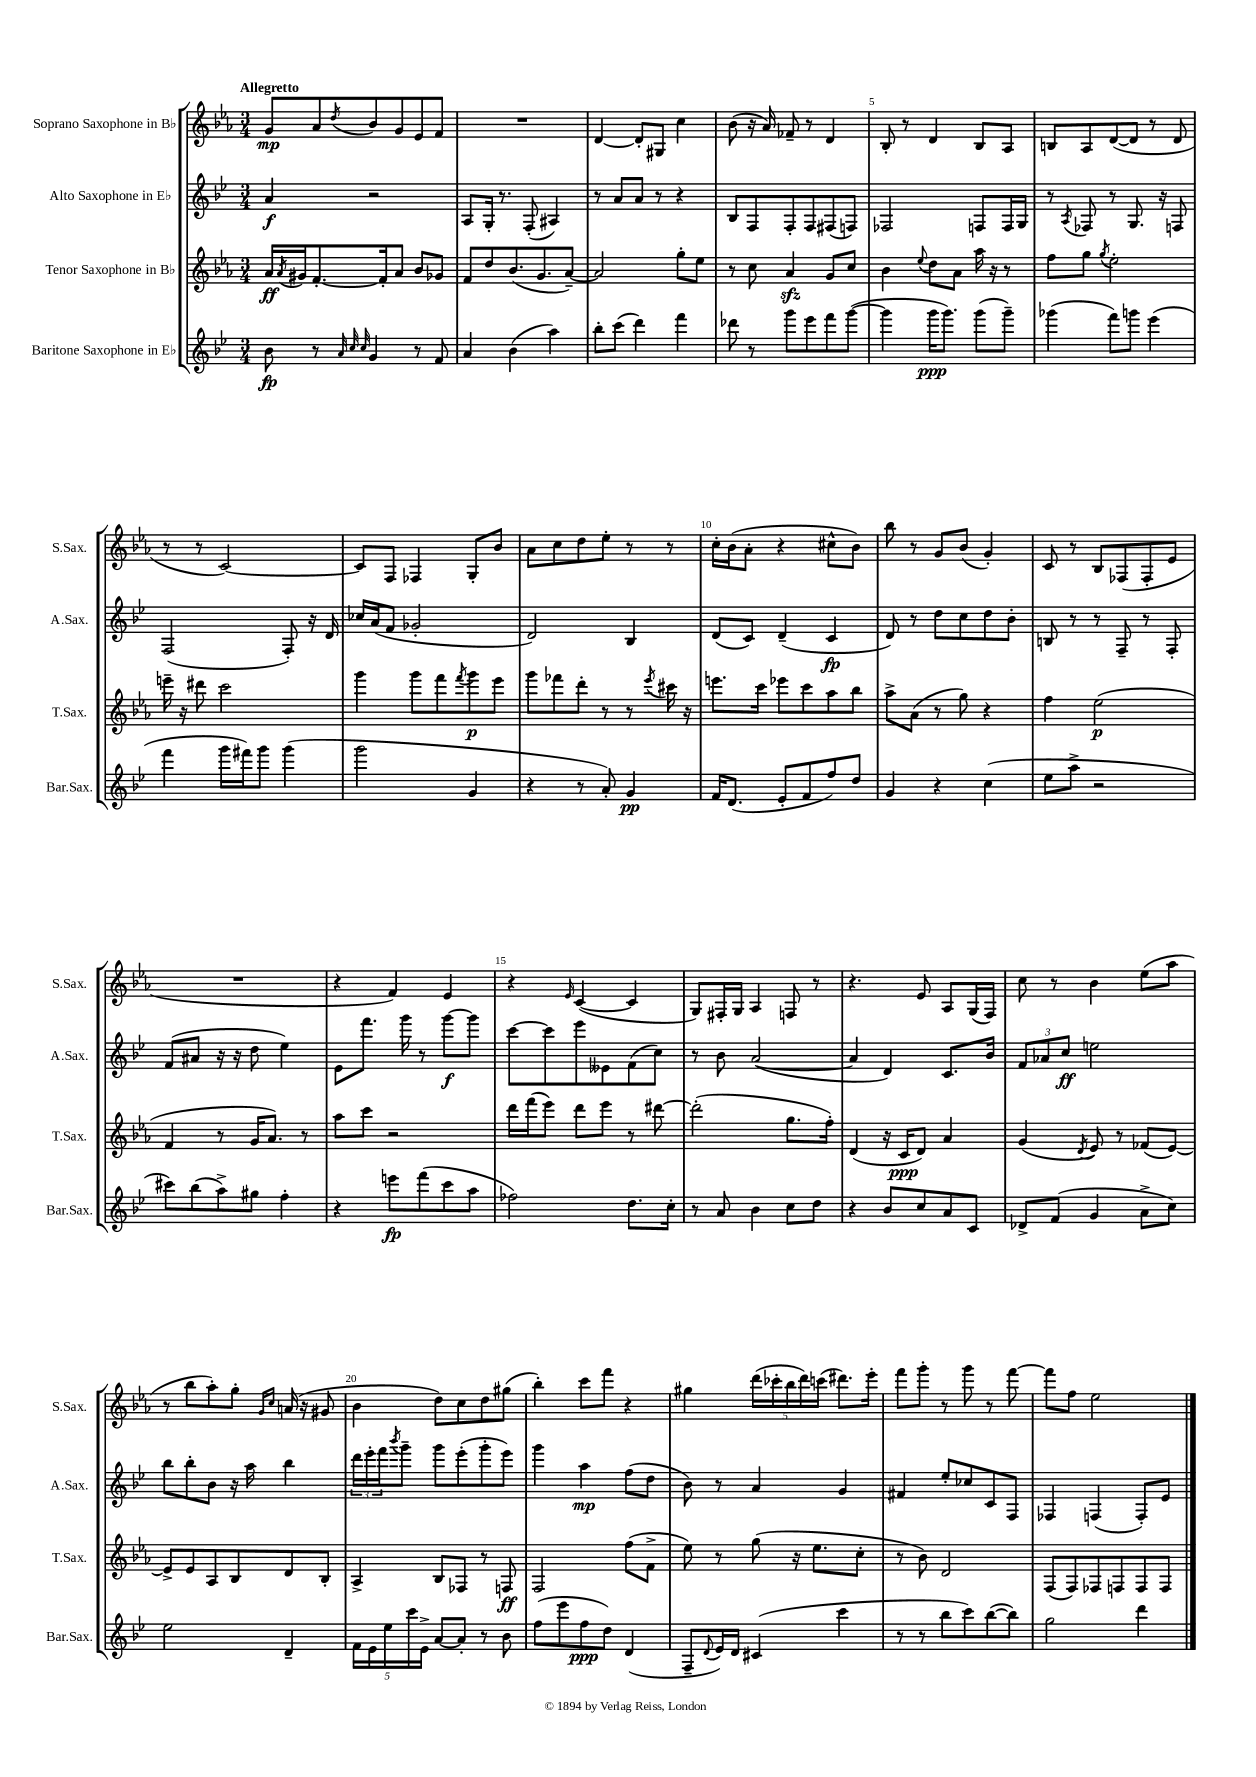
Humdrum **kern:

**kern	**kern	**kern	**kern
*staff4	*staff3	*staff2	*staff1
*clefG2	*clefG2	*clefG2	*clefG2
*k[b-e-]	*k[b-e-a-]	*k[b-e-]	*k[b-e-a-]
*M3/4	*M3/4	*M3/4	*M3/4
8b-\	16a-/LL	4a/	8g/L
.	8qa-/	.	.
.	16g#/J	.	.
8r	[8.f'/	.	8a-/
32qqa/	.	.	.
32qqcc/	.	.	.
32qqcc/	.	.	8qdd/
4g/	.	2r	8b-/
.	16f'/]k	.	.
.	8a-/J	.	8g/
8r	8b-/L	.	8e-/
8f/	8g-/J	.	8f/J
=	=	=	=
4a/	8f/L	8A/L	2.r
.	8dd/	16G'/Jk	.
.	.	8.r	.
(4b-\	(8.b-/	.	.
.	.	(8F'/	.
.	8.g/	.	.
4aa\)	.	4A#/)	.
.	[8a-~/J)	.	.
=	=	=	=
8bb-'\L	2a-/]	8r	[4d/
(8ccc\J	.	8a/L	.
4ddd\)	.	8a/J	8d'/]L
.	.	8r	8G#/J
4fff\	8gg'\L	4r	4cc\
.	8ee-\J	.	.
=	=	=	=
8ddd-\	8r	8B-/L	(8b-\
8r	8cc\	8F/	16r
.	.	.	16a-/)
8ggg\L	4a-/	8F'/	8f-~/
8eee-\	.	8F/	8r
8fff\	8g/L	(8F#/	4d/
([8ggg\J	8cc/J	8F/J)	.
=	=	=	=
4ggg\]	4b-\	2F-/	8B-'/
.	.	.	8r
.	8qqee-/	.	.
16ggg\LK	8dd\L	.	4d/
8.ggg\J)	.	.	.
.	8a-\J	.	.
(8ggg\L	16aa-\	8F/L	8B-/L
.	16r	.	.
8ggg~\J)	8r	16F/L	8A-/J
.	.	16G/JJ	.
=	=	=	=
(4ggg-\	8ff\L	8r	8B/L
.	.	8qA/	.
.	8gg\J	8F-/	8A-/
.	8qgg/	.	.
8fff\L)	2ee-'\	8r	([8d/
8ggg\J	.	8.G/	8d/]J
(4eee-\	.	.	8r
.	.	16r	.
.	.	8F/	8d/
=	=	=	=
4fff\	16eee~\	(2F/	8r
.	16r	.	.
.	8ddd#\	.	8r
16ggg\LL	2ccc\	.	[2c/)
16fff#\J)	.	.	.
8ggg\J	.	.	.
(4ggg\	.	8F'/)	.
.	.	16r	.
.	.	16d/	.
=	=	=	=
2ggg\	4ggg\	16cc-/LL	8c/]L
.	.	(16a/J	.
.	.	8f/J	8F/J
.	8ggg\L	2g-'/	4F-/
.	8fff\	.	.
.	8qfff/	.	.
4g/	8ggg\	.	8G'/L
.	8eee-\J	.	8b-/J
=	=	=	=
4r	8ggg\L	2d/)	8a-\L
.	8fff-\	.	8cc\
8r	8ddd'\J	.	8dd\
8a'/)	8r	.	8ee-'\J
4g/	8r	4B-/	8r
.	8qeee-/	.	.
.	16ccc#\	.	8r
.	16r	.	.
=	=	=	=
16f/LK	8.eee\L	(8d/L	16cc'\LL
(8.d/J	.	.	(16b-\J
.	.	8c/J)	8a-'\J
.	16ccc\Jk	.	.
8e-'/L	8eee-\L	(4d~/	4r
8f/	8ccc\	.	.
8ff/)	8aa-\	4c/	8cc#^^\L
8dd/J	8bb-\J	.	8b-\J)
=	=	=	=
4g/	8aa-^\L	8d/)	8bb-\
.	(8a-\J	8r	8r
4r	8r	8dd\L	8g/L
.	8gg\)	8cc\	(8b-/J
(4cc\	4r	8dd\	4g'/)
.	.	8b-'\J	.
=	=	=	=
8ee-\L	4ff\	8B/	8c/
8aa^\J	.	8r	8r
2r	(2ee-\	8r	8B-/L
.	.	8F~/	(8F-/
.	.	8r	8F-'/
.	.	8F'/	8e-/J
=	=	=	=
8ccc#\L)	4f/	(8f/L	2.r
(8bb-\	.	8a#/J	.
8aa^\)	8r	16r	.
.	.	16r	.
8gg#\J	16g/LK	8dd\	.
.	8.a-/J)	.	.
4ff'\	.	4ee-\)	.
.	8r	.	.
=	=	=	=
4r	8aa-\L	8e-\L	4r
.	8ccc\J	8.fff\J	.
8eee\L	2r	.	4f/)
.	.	16ggg\	.
(8fff\	.	8r	.
8ccc\	.	[8ggg\L	4e-/
8aa\J	.	8ggg\]J	.
=	=	=	=
2ff-\)	16ddd\LL	[8ccc\L	4r
.	(16fff\J	.	.
.	8eee-\J)	8ccc\]	.
.	.	.	16qqe-/
.	8ddd\L	8eee-\	([4c/
.	8eee-\J	8e--\	.
8.dd\L	8r	(8f\	4c/]
.	[8ddd#\	8cc\J)	.
16cc'\Jk	.	.	.
=	=	=	=
8r	(2ddd#'\]	8r	8G/L)
8a/	.	8b-\	16F#'/L
.	.	.	16G/JJ
4b-\	.	([2a/	4A-/
8cc\L	8.gg\L	.	8F/
8dd\J	.	.	8r
.	16ff'\Jk)	.	.
=	=	=	=
4r	(4d/	4a/]	4.r
8b-/L	16r	4d/)	.
.	16c/LK	.	.
8cc/	8d/J)	.	8e-/
8a/	4a-/	8.c/L	8A-/L
8c/J	.	.	(16G/L
.	.	16b-/Jk	16F/JJ)
=	=	=	=
8d-^/L	(4g/	12f/L	8cc\
.	.	12a-/	.
(8f/J	.	.	8r
.	.	12cc/J	.
.	8qd/	.	.
4g/	8e-/)	2ee\	4b-\
.	8r	.	.
8a^\L	(8f-/L	.	(8ee-\L
8cc\J)	[8e-/J)	.	8aa-\J
=	=	=	=
2ee-\	8e-^/]L	8bb-\L	8r
.	8e-/	8bb-'\	8bb-\L
.	8A-/	8b-\J	8aa-'\)
.	8B-/	16r	8gg'\J
.	.	16aa\	.
.	.	.	16qqg/LL
.	.	.	16qqcc/JJ
4d~/	8d/	4bb-\	(16a/
.	.	.	16r
.	8B-'/J	.	8g#/
=	=	=	=
20f\LL	4A-^/	24ddd\LL	4b-\
.	.	24eee-'\	.
20e-\	.	.	.
.	.	24fff\J	.
20ee-\	.	.	.
.	.	8qbbb-/	.
.	.	8ggg~\J	.
20ccc\	.	.	.
20e-^\JJ	.	.	.
[8a/L	8B-/L	8ggg\L	8dd\L)
8a'/]J	8F-/J	(8eee-'\	8cc\
8r	8r	8ggg'\	8dd\
8b-\	8F/	8eee-\J)	(8gg#\J
=	=	=	=
(8ff\L	2F/	4ggg\	4bb-'\)
8eee-\	.	.	.
8ff\	.	4aa\	8ccc\L
8dd\J)	.	.	8fff\J
(4d/	(8ff\L	(8ff\L	4r
.	8f^\J	8dd\J	.
=	=	=	=
8F~/L	8ee-\)	8b-\)	4gg#\
8qqd/	.	.	.
16e-/L)	8r	8r	.
16d/JJ	.	.	.
(4c#/	(8gg\	4a/	(20ddd\LL
.	.	.	20ccc-'\
.	.	.	20bb-\
.	16r	.	.
.	.	.	20ddd\)
.	8.ee-\L	.	.
.	.	.	(20ccc\JJ
4ccc\	.	4g/	8.ddd#\L)
.	8cc'\J	.	.
.	.	.	16eee-'\Jk
=	=	=	=
8r	8r	4f#/	8fff\L
8r	8b-\)	.	8ggg'\J
8bb-\L	2d/	8ee-'/L	8r
8ccc\)	.	8cc-/	8ggg\
([8bb-\	.	8c/	8r
8bb-\]J)	.	8F/J	[8fff\
=	=	=	=
2gg\	(8F/L	4F-/	8fff\]L
.	8F/)	.	8ff\J
.	8F-/	(4F/	2ee-\
.	8F/	.	.
4ddd\	8F/	8F'/L)	.
.	8F/J	8e-/J	.
==	==	==	==
*-	*-	*-	*-
